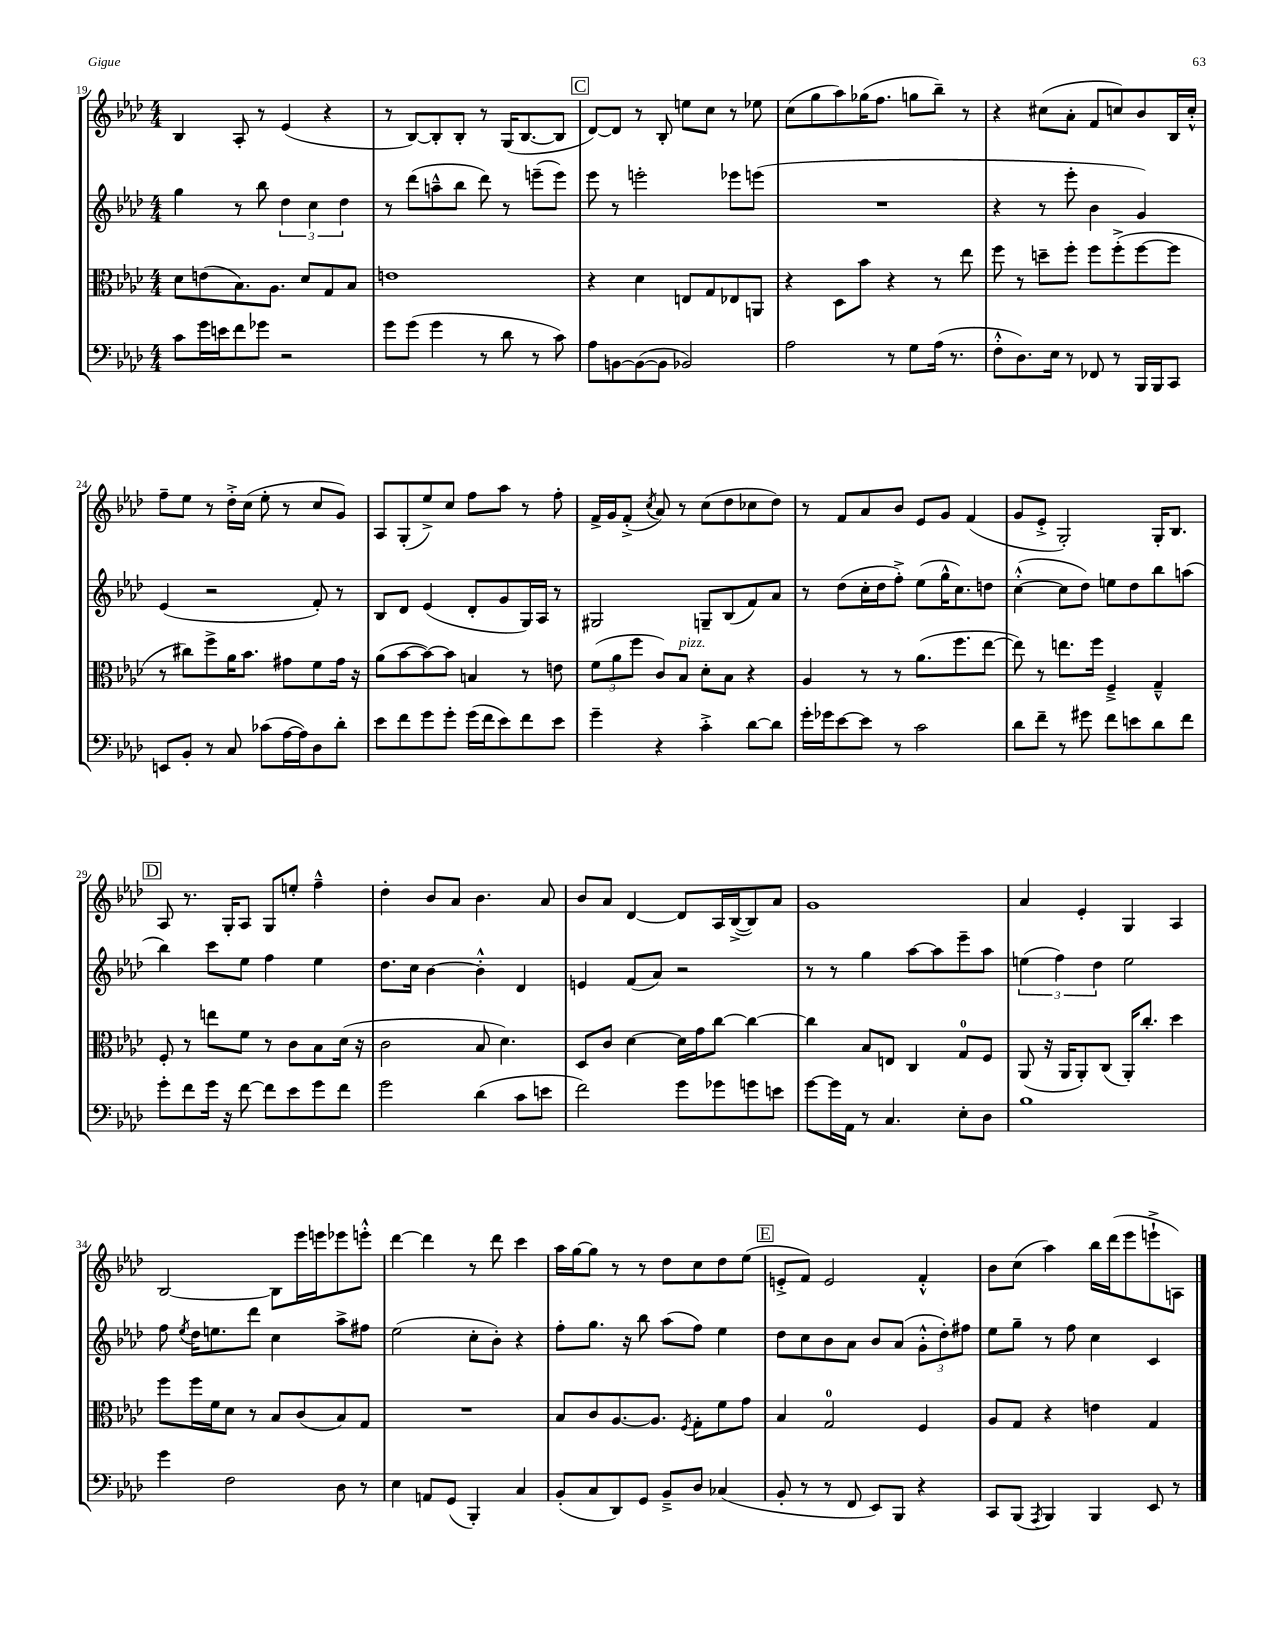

**kern	**kern	**kern	**kern
*staff4	*staff3	*staff2	*staff1
*clefF4	*clefC3	*clefG2	*clefG2
*k[b-e-a-d-]	*k[b-e-a-d-]	*k[b-e-a-d-]	*k[b-e-a-d-]
*M4/4	*M4/4	*M4/4	*M4/4
8c\L	8d-\L	4gg\	4B-/
16g\L	(8e\	.	.
16e\J	.	.	.
8f\	8.B-\)	8r	8A-'/
8g-\J	.	8bb-\	8r
.	8.A-\J	.	.
2r	.	6dd-\	(4e-/
.	8d-/L	.	.
.	.	6cc\	.
.	8G/	.	4r
.	.	6dd-\	.
.	8B-/J	.	.
=	=	=	=
8g\L	1e	8r	8r
(8g\J	.	(8ddd-\L	[8B-/L)
4g\	.	8aa~^^\	8B-'/]
.	.	8bb-\J	8B-'/J
8r	.	8ddd-\)	8r
8d-\	.	8r	(16G/LK
.	.	.	[8.B-/
8r	.	(8eee~\L	.
8c\)	.	8eee\J)	8B-/]J
=	=	=	=
8A-\L	4r	8eee-\	[8d-/L)
[8BB\	.	8r	8d-/]J
(8BB\_	4d-\	2eee'\	8r
8BB\]J	.	.	8B-'/
2BB-/)	8E/L	.	8ee\L
.	8G/	.	8cc\J
.	8E-/	8eee-\L	8r
.	8AA/J	(8eee\J	8ee-\
=	=	=	=
2A-\	4r	1r	(8cc\L
.	.	.	8gg\
.	8D-\L	.	8aa-\)
.	8b-\J	.	(16gg-\K
.	.	.	8.ff\J
8r	4r	.	.
8G\L	.	.	8gg\L
(16A-\Jk	8r	.	8bb-~\J)
8.r	.	.	.
.	8ee-\	.	8r
=	=	=	=
8F'^^\L	8ff\	4r	4r
8.D-\)	8r	.	.
.	8dd~\L	8r	(8cc#\L
16E-\Jk	.	.	.
8r	8ff'\J	8eee-'\	8a-'\J
8FF-/	8ff\L	4b-\	8f/L
8r	(8ff'^\	.	8cc/)
16BBB-/LL	[8ff\	4g/)	8b-/
16BBB-/J	.	.	.
8CC/J	8ff\]J	.	16B-/L
.	.	.	16cc'^^/JJ
=	=	=	=
8EE/L	8r	(4e-/	8ff~\L
8BB-'/J	8cc#\L)	.	8ee-\J
8r	8ff^\	2r	8r
8C/	16a-\K	.	16dd-'^\LL
.	8.b-\J	.	(16cc\JJ
(8c-\L	.	.	8ee-'\
[16A-\L	8g#\L	.	8r
16A-\]J)	.	.	.
8D-\	8f\	8f'/)	8cc/L
8d-'\J	16g#\Jk	8r	8g/J)
.	16r	.	.
=	=	=	=
8e-\L	(8a-\L	8B-/L	8A-/L
8f\	[8b-\	8d-/J	(8G'/
8g\	8b-\_)	(4e-/	8ee-^/)
8g'\J	8b-\]J	.	8cc/J
(16g\LL	4B/	8d-'/L	8ff\L
16f\J	.	.	.
8e-\)	.	8g/	8aa-\J
8f\	8r	16G/L)	8r
.	.	16A-/JJ	.
8e-\J	8e\	8r	8ff'\
=	=	=	=
4g~\	(12f\L	2G#/	16f^/LL
.	.	.	16g/J
.	12a-\	.	.
.	.	.	(8f'^/J
.	12ff\J	.	.
.	.	.	8qcc/
4r	8c/L)	.	8a-/)
.	8B-/J	.	8r
4c'^\	8d-'\L	8G~/L	(8cc\L
.	8B-\J	(8B-/	8dd-\
[8d-\L	4r	8f/)	8cc-\
8d-\]J	.	8a-/J	8dd-\J)
=	=	=	=
16g'\LL	4A-/	8r	8r
16g-\J	.	.	.
[8e-\	.	(8dd-\L	8f/L
8e-\]J	8r	16cc'\L	8a-/
.	.	16dd-\J	.
8r	8r	8ff'^\J)	8b-/J
2c\	(8.a-\L	(8ee-\L	8e-/L
.	.	16gg^^\K	8g/J
.	8.ff\	8.cc\)	.
.	.	.	(4f/
.	[8ee-\J	8dd\J	.
=	=	=	=
8d-\L	8ee-\])	([4cc'^^\	8g/L
8f~\J	8r	.	8e-'^/J
8r	8.ee\L	8cc\]L	2G'/)
8g#\	.	8dd-\J)	.
.	16ff\Jk	.	.
8f\L	4F~^/	8ee\L	.
8e\	.	8dd-\	.
8d-\	4G~^^/	8bb-\	16G'/LK
.	.	.	8.B-/J
8f\J	.	(8aa\J	.
=	=	=	=
8g'\L	8F'/	4bb-\)	8A-/
8f\	8r	.	8.r
16g\Jk	8ee\L	8ccc\L	.
16r	.	.	16G'/LK
[8f\	8f\J	8ee-\J	8A-/J
8f\]L	8r	4ff\	8G/L
8e-\	8c\L	.	8ee'/J
8g\	8B-\	4ee-\	4ff~^^\
8f\J	(16d-\Jk	.	.
.	16r	.	.
=	=	=	=
2g\	2c\	8.dd-\L	4dd-'\
.	.	16cc\Jk	.
.	.	[4b-\	8b-/L
.	.	.	8a-/J
(4d-\	8B-/	4b-'^^\]	4.b-\
.	4.d-\)	.	.
8c\L	.	4d-/	.
8e\J	.	.	8a-/
=	=	=	=
2f\)	8D-/L	4e/	8b-/L
.	8c/J	.	8a-/J
.	[4d-\	(8f/L	[4d-/
.	.	8a-/J)	.
8g\L	16d-\]LL	2r	8d-/]L
.	16g\J	.	.
8g-\	[8cc\J	.	16A-/L
.	.	.	([16B-^/J
8g\	4cc\_	.	8B-/])
8e\J	.	.	8a-/J
=	=	=	=
[8g\L	4cc\]	8r	1g
16g\]L	.	8r	.
16AA-\JJ	.	.	.
8r	8B-/L	4gg\	.
4.C/	8E/J	.	.
.	4C/	[8aa-\L	.
.	.	8aa-\]	.
8E-'\L	8G/L	8eee-~\	.
8D-\J	8F/J	8aa-\J	.
=	=	=	=
1B-	(8AA-/	(6ee\	4a-/
.	16r	.	.
.	.	6ff\)	.
.	16AA-/LK	.	.
.	8AA-'/)	.	4e-'/
.	.	6dd-\	.
.	(8C/J	.	.
.	16AA-'/LK)	2ee\	4G/
.	8.cc'/J	.	.
.	4dd-\	.	4A-/
=	=	=	=
4g\	8ff\L	8ff\	[2B-/
.	.	8qee-/	.
.	16ff\L	16dd-\LK	.
.	16f\J	8.ee\	.
2F\	8d-\J	.	.
.	8r	8ddd-\J	.
.	8B-/L	4cc\	8B-\]L
.	(8c/	.	16eee-\L
.	.	.	16eee\J
8D-\	8B-/)	8aa-^\L	8eee-\
8r	8G/J	8ff#\J	8eee'^^\J
=	=	=	=
4E-\	1r	(2ee-\	[4ddd-\
8AA/L	.	.	4ddd-\]
(8GG/J	.	.	.
4BBB-'/)	.	8cc'\L	8r
.	.	8b-'\J)	8ddd-\
4C/	.	4r	4ccc\
=	=	=	=
(8BB-'/L	8B-/L	8ff'\L	16aa-\LL
.	.	.	[16gg\J
8C/	8c/	8.gg\J	8gg\]J
8DD-/)	[8.A-/	.	8r
.	.	16r	.
8GG/J	.	8bb-\	8r
.	8.A-/]J	.	.
8BB-~^/L	.	(8aa-\L	8dd-\L
.	8qF/	.	.
8D-/J	8G'\L	8ff\J)	8cc\
(4C-/	8f\	4ee-\	8dd-\
.	8g\J	.	(8ee-\J
=	=	=	=
8BB-'/	4B-/	8dd-\L	8e'^/L
8r	.	8cc\	8f/J)
8r	2G/	8b-\	2e/
8FF/	.	8a-\J	.
8EE-/L)	.	8b-/L	.
8BBB-/J	.	(8a-/J	.
4r	4F/	12g'^^\L	4f'^^/
.	.	12dd-'\)	.
.	.	12ff#\J	.
=	=	=	=
8CC/L	8A-/L	8ee-\L	8b-\L
(8BBB-/J	8G/J	8gg~\J	(8cc\J
8qAAA-/	.	.	.
4BBB-/)	4r	8r	4aa-\)
.	.	8ff\	.
4BBB-/	4e\	4cc\	16bb-\LL
.	.	.	(16ddd-\J
.	.	.	8eee-\
8EE-/	4G/	4c/	8eee`^\
8r	.	.	8A\J)
==	==	==	==
*-	*-	*-	*-
